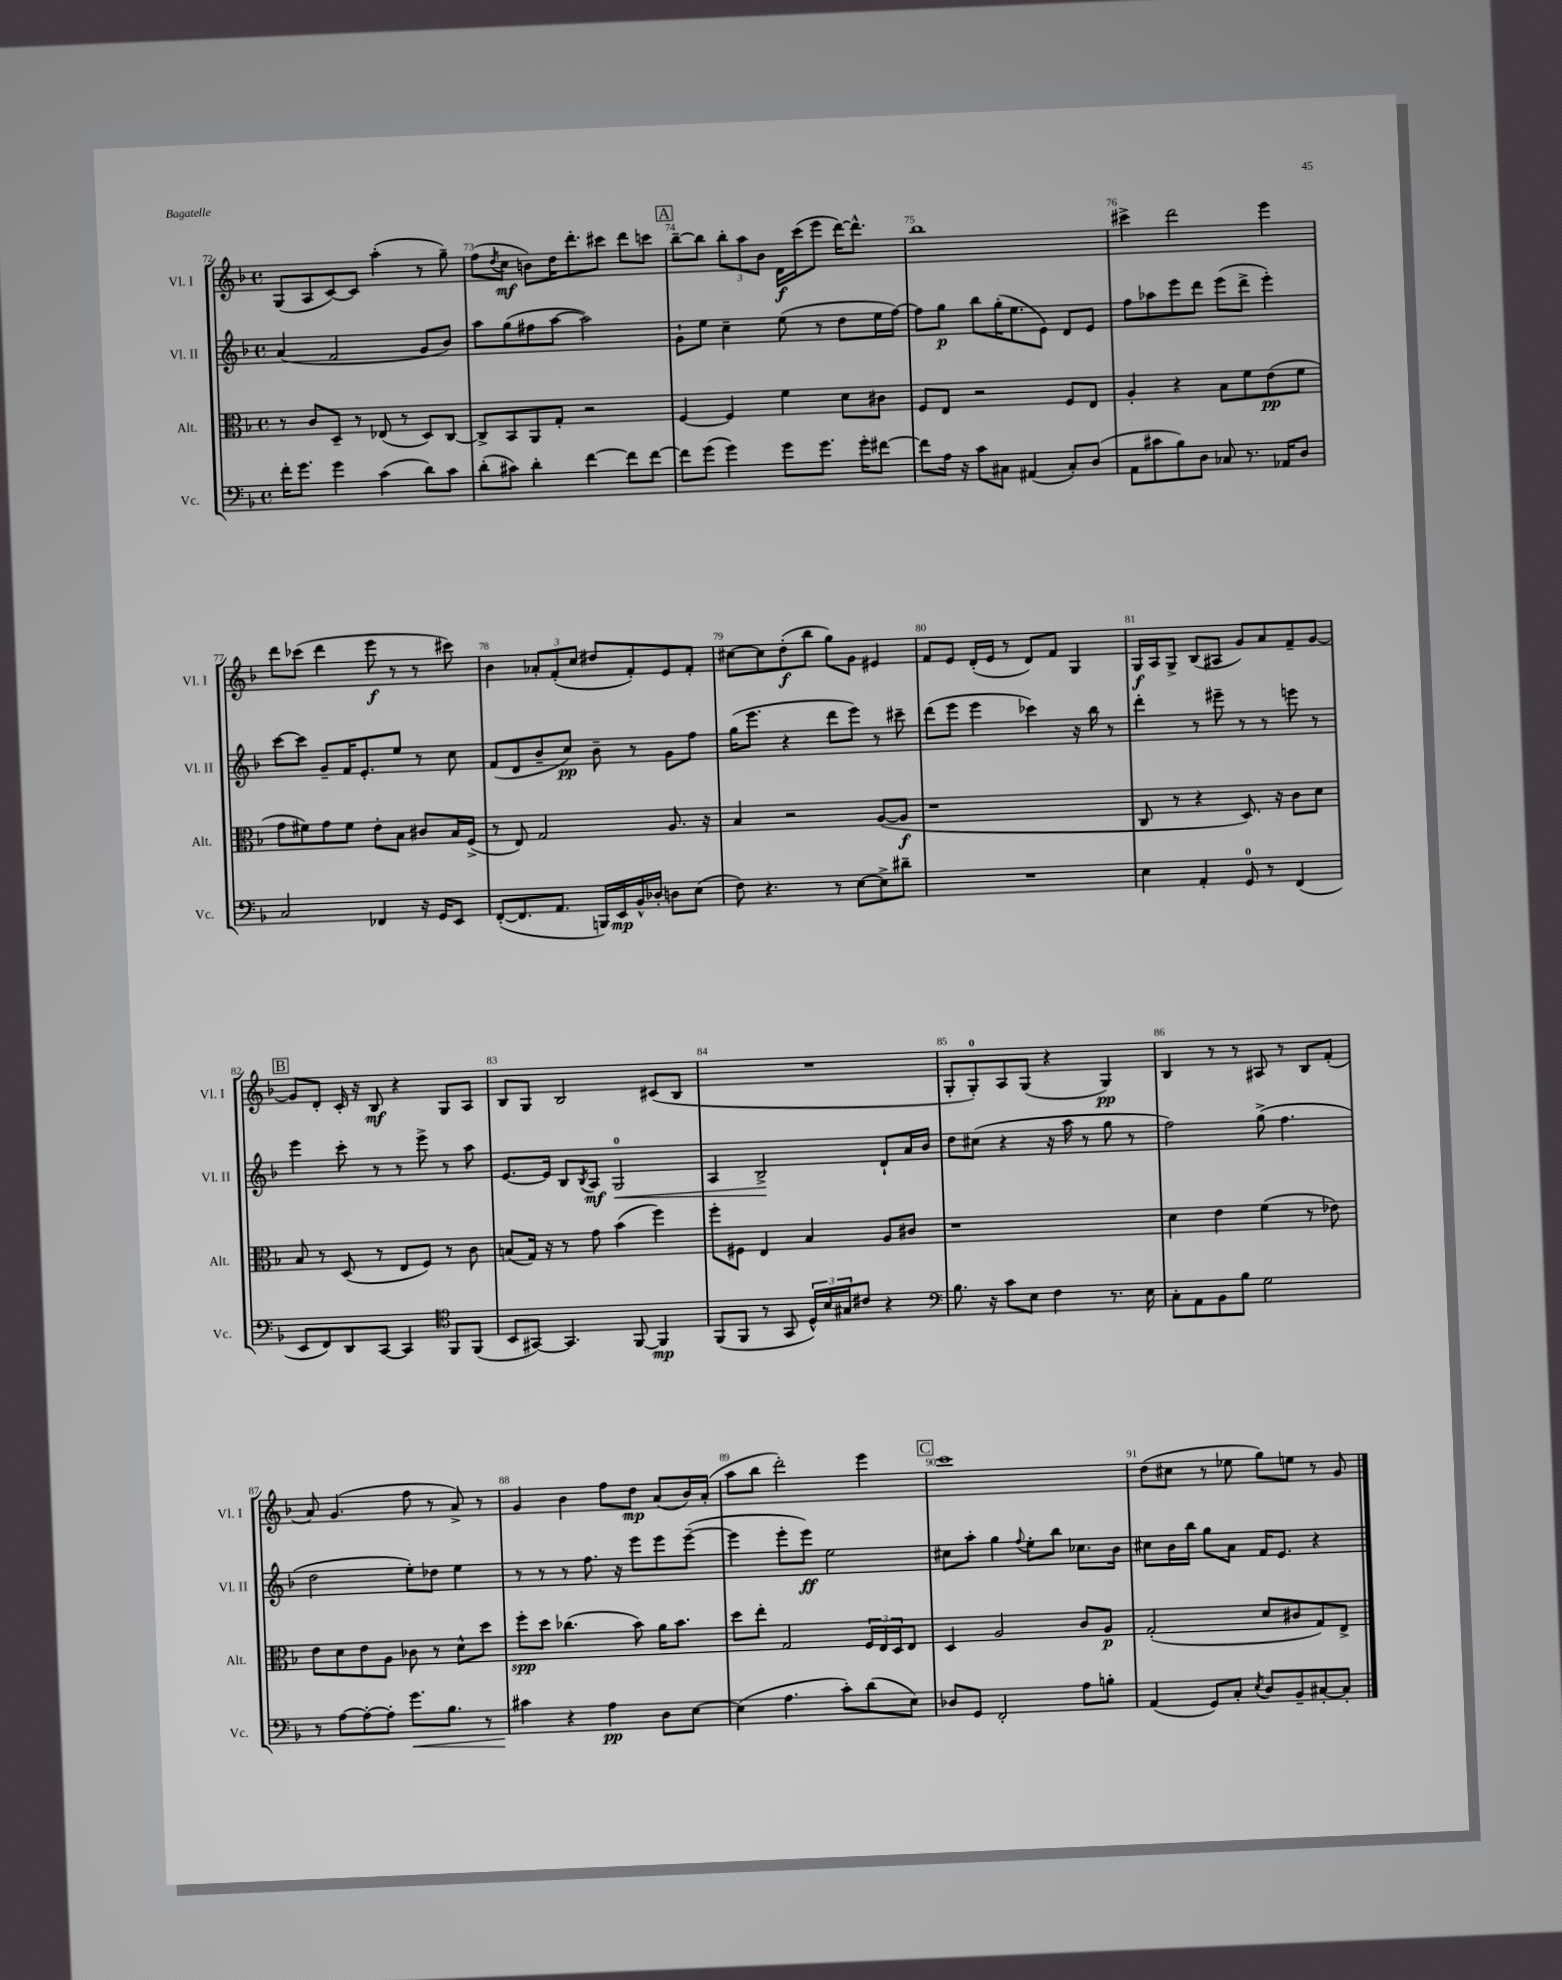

**kern	**dynam	**kern	**dynam	**kern	**dynam	**kern	**dynam
*part4	*part4	*part3	*part3	*part2	*part2	*part1	*part1
*staff4	*staff4	*staff3	*staff3	*staff2	*staff2	*staff1	*staff1
*I"Vc.	*	*I"Alt.	*	*I"Vl. II	*	*I"Vl. I	*
*I'Vc.	*	*I'Alt.	*	*I'Vl. II	*	*I'Vl. I	*
*clefF4	*	*clefC3	*	*clefG2	*	*clefG2	*
*k[b-]	*	*k[b-]	*	*k[b-]	*	*k[b-]	*
*M4/4	*	*M4/4	*	*M4/4	*	*M4/4	*
*met(c)	*	*met(c)	*	*met(c)	*	*met(c)	*
=72	=72	=72	=72	=72	=72	=72	=72
16f'\KL	.	8r	.	(4a/	.	(8G/L	.
8.g\J	.	.	.	.	.	.	.
.	.	8c/L	.	.	.	8A/	.
4g\	.	8D~/J	.	2f/	.	[8c/)	.
.	.	8r	.	.	.	8c/J]	.
(4c\	.	(8E-X/	.	.	.	(4aa'\	.
.	.	8r	.	.	.	.	.
8d\L)	.	8D/L)	.	8g/L	.	8r	.
8c\J	.	[8C/J	.	8b-/J)	.	8gg~\)	.
=73	=73	=73	=73	=73	=73	=73	=73
(8d'\L	.	8C^/L]	.	8aa\L	.	(8ff\L	.
.	.	.	.	.	.	8qdd/	.
8c#X\J)	.	8BB-/	.	(8gg\	.	8cc\J	mf
4d'\	.	8AA/	.	8ff#X\	.	8bn\L)	.
.	.	8G'/J	.	[8aa\J	.	16dd\K	.
.	.	.	.	.	.	8.ddd'\	.
[4f\	.	2r	.	2aa\])	.	.	.
.	.	.	.	.	.	8ccc#X\J	.
8f\L]	.	.	.	.	.	8ddd\L	.
[8f\J	.	.	.	.	.	8cccn\J	.
!!LO:REH:place=s1:t=A
=74	=74	=74	=74	=74	=74	=74	=74
8f\L]	.	[4F/	.	8g`\L	.	[8bb-~\L	.
(8g\J	.	.	.	8ee\J	.	8bb-\J]	.
4g\)	.	4F/]	.	4cc~\	.	12bb-'\L	.
.	.	.	.	.	.	12aa\	.
.	.	.	.	.	.	12b-\J	.
8g\L	.	4f\	.	(8ee\	.	16d\LL	f
.	.	.	.	.	.	(16ccc\J	.
8.g\J	.	.	.	8r	.	8eee\J	.
.	.	8d\L	.	8dd\L	.	[16ddd\KL)	.
16g'\KL	.	.	.	.	.	8.ddd^^\J]	.
[8f#X\J	.	8c#X\J	.	16ee\L	.	.	.
.	.	.	.	[16ff\JJ)	.	.	.
=75	=75	=75	=75	=75	=75	=75	=75
8f#\L]	.	8F/L	.	8ff\L]	.	1bb-	.
16A\Jk	.	8E/J	.	8gg\J	p	.	.
16r	.	.	.	.	.	.	.
8c\L	.	2r	.	8bb-\L	.	.	.
8C#X\J	.	.	.	(16gg'\K	.	.	.
.	.	.	.	8.ee\	.	.	.
(4AA#X/	.	.	.	.	.	.	.
.	.	.	.	8e\J)	.	.	.
8C#'/L)	.	8F/L	.	8d/L	.	.	.
(8D/J	.	8E/J	.	8e/J	.	.	.
=76	=76	=76	=76	=76	=76	=76	=76
8AA\L	.	4A'/	.	8ff\L	.	4ccc#X^\	.
8c#X\	.	.	.	8aa-X\	.	.	.
8B-\)	.	4r	.	8eee\	.	2ddd\	.
8D\J	.	.	.	8ddd\J	.	.	.
8C-X/	.	8B-\L	.	(8eee\L	.	.	.
8.r	.	8f\	.	8ddd^\J	.	.	.
.	.	(8e\	pp	4eee'\)	.	4eee\	.
16AA-X/KL	.	.	.	.	.	.	.
8D/J	.	8f\J	.	.	.	.	.
!!LO:LB:g=z
=77	=77	=77	=77	=77	=77	=77	=77
2C/	.	8g\L	.	[8ccc\L	.	8ddd\L	.
.	.	8f#X\)	.	8ccc\J]	.	(8ccc-X\J	.
.	.	8g\	.	8g~/L	.	4ddd\	.
.	.	8f#\J	.	16f/K	.	.	.
.	.	.	.	8.e'/	.	.	.
4FF-X/	.	8e'\L	.	.	.	8eee\	f
.	.	8B-\J	.	8ee/J	.	8r	.
16r	.	8c#X/L	.	8r	.	8r	.
16GG/KL	.	.	.	.	.	.	.
8EE/J	.	16B-/L	.	8cc\	.	8ccc#X\)	.
.	.	(16F^/JJ	.	.	.	.	.
=78	=78	=78	=78	=78	=78	=78	=78
([8FF'/L	.	8r	.	(8f/L	.	4b-\	.
8.FF/]	.	8E/)	.	8d/	.	.	.
.	.	2G/	.	8b-~/	.	12a-X'/L	.
8.AA/J	.	.	.	.	.	.	.
.	.	.	.	.	.	(12f'/	.
.	.	.	.	8cc/J)	pp	.	.
.	.	.	.	.	.	12cc/J	.
16BBBn/LL)	.	.	.	8b-~\	.	8dd#X/L	.
16EE/	mp	.	.	.	.	.	.
16BB-^^/	.	.	.	8r	.	8f'/)	.
16D-X'/JJ	.	.	.	.	.	.	.
8Dn\L	.	8.A/	.	8g\L	.	8e/	.
(8E\J	.	.	.	8ff\J	.	8f'/J	.
.	.	16r	.	.	.	.	.
=79	=79	=79	=79	=79	=79	=79	=79
8F\)	.	4B-/	.	(16gg\KL	.	[8cc#X\L	.
.	.	.	.	8.eee\J	.	.	.
4.r	.	.	.	.	.	8cc#\]	.
.	.	2r	.	4r	.	(8dd'\	f
.	.	.	.	.	.	8bb-\J	.
8r	.	.	.	8ddd\L	.	8gg\L)	.
[8E\L	.	.	.	8eee\J)	.	8g\J	.
8E^\]	.	([8A/L	.	8r	.	4e#X/	.
8d#X~\J	.	8A/J]	f	8ccc#X~\	.	.	.
=80	=80	=80	=80	=80	=80	=80	=80
1r	.	1r	.	(8ddd\L	.	8f/L	.
.	.	.	.	8eee\J	.	8e/J	.
.	.	.	.	4eee\	.	(16d'/LL	.
.	.	.	.	.	.	16e/JJ	.
.	.	.	.	.	.	8r	.
.	.	.	.	4ccc-X\)	.	8d/L)	.
.	.	.	.	.	.	8f/J	.
.	.	.	.	16r	.	4G/	.
.	.	.	.	16bb-\	.	.	.
.	.	.	.	8r	.	.	.
=81	=81	=81	=81	=81	=81	=81	=81
4E\	.	8C/	.	4ddd'\	.	16G/LL	f
.	.	.	.	.	.	16A/J	.
.	.	8r	.	.	.	8G^/J	.
4AA'/	.	4r	.	8r	.	(8B-/L	.
.	.	.	.	8eee#X~\	.	8A#X/J	.
8GG/	.	8.D/)	.	8r	.	8g/L)	.
8r	.	.	.	8r	.	8a/	.
.	.	16r	.	.	.	.	.
(4FF/	.	8c\L	.	8eeen\	.	8f~/	.
.	.	8d\J	.	8r	.	[8g/J	.
!!LO:LB:g=z
!!LO:REH:place=s1:t=B
=82	=82	=82	=82	=82	=82	=82	=82
8EE/L	.	8B-/	.	4eee\	.	8g/L]	.
8FF/)	.	8r	.	.	.	8d'/J	.
8DD/	.	(8D/	.	8ccc'\	.	16c'/	.
.	.	.	.	.	.	16r	.
[8CC/J	.	8r	.	8r	.	8B-/	mf
4CC/]	.	8E/L	.	8r	.	4r	.
.	.	8F/J)	.	8eee^\	.	.	.
*clefC4	*	*	*	*	*	*	*
8FF/L	.	8r	.	8r	.	8G/L	.
(8FF/J	.	8c\	.	8aa\	.	8A/J	.
=83	=83	=83	=83	=83	=83	=83	=83
8BB-/L	.	(8Bn/L	.	[8.e/L	.	8B-/L	.
[8GG#X/J)	.	16G/Jk)	.	.	.	8G/J	.
.	.	16r	.	16e/Jk]	.	.	.
4.GG#/]	.	8r	.	8B-/L	.	2B-/	.
.	.	.	.	8qB-/	.	.	.
.	.	8g\	.	8A/J	mf	.	.
!	!	!	!	!	!LO:HP:b	!	!
.	.	(4b-\	.	2G/	<	.	.
[8FF/	.	.	.	.	.	.	.
4FF/]	mp	4ff\)	.	.	.	(8c#X/L	.
.	.	.	.	.	.	8B-/J	.
=84	=84	=84	=84	=84	=84	=84	=84
(8FF/L	.	8ff'\L	.	4A/	.	1r	.
8FF/J	.	8F#X\J	.	.	.	.	.
8r	.	4E/	.	2B-^/	.	.	.
8GG/	.	.	.	.	.	.	.
24D^^/LL)	.	4B-/	.	.	.	.	.
24B-/	.	.	.	.	.	.	.
24G#X/J	.	.	.	.	.	.	.
8c#X/J	.	.	.	.	.	.	.
4r	.	8A/L	.	8d`/L	[	.	.
.	.	8c#X/J	.	16a/L	.	.	.
.	.	.	.	16b-/JJ	.	.	.
=85	=85	=85	=85	=85	=85	=85	=85
*clefF4	*	*	*	*	*	*	*
8.B-\	.	1r	.	8dd\L	.	8G'/L	.
.	.	.	.	(8cc#X\J	.	8G'/)	.
16r	.	.	.	.	.	.	.
8c\L	.	.	.	4r	.	8A/	.
8E\J	.	.	.	.	.	(8G/J	.
4F\	.	.	.	16r	.	4r	.
.	.	.	.	16aa\	.	.	.
.	.	.	.	8r	.	.	.
8.r	.	.	.	8gg\	.	4G/)	pp
.	.	.	.	8r	.	.	.
16E\	.	.	.	.	.	.	.
=86	=86	=86	=86	=86	=86	=86	=86
8C'\L	.	4d\	.	2ff\)	.	4B-/	.
8AA\	.	.	.	.	.	.	.
8BB-\	.	4e\	.	.	.	8r	.
8B-\J	.	.	.	.	.	8r	.
2G\	.	(4f\	.	(8gg^\	.	8A#X/	.
.	.	.	.	4.ff\	.	8r	.
.	.	8r	.	.	.	8B-/L	.
.	.	8e-X\)	.	.	.	(8f'/J	.
!!LO:LB:g=z
=87	=87	=87	=87	=87	=87	=87	=87
8r	.	8e\L	.	2dd\	.	8a/)	.
[8A\L	.	8d\	.	.	.	(4.g/	.
8A'\_	.	8e\	.	.	.	.	.
8A'\J]	.	8A\J	.	.	.	.	.
!	!LO:HP:b	!	!	!	!	!	!
8.g\L	<	8c-X\	.	8ee'\L)	.	8ff\	.
.	.	8r	.	8dd-X\J	.	8r	.
8.B-\J	.	.	.	.	.	.	.
.	.	8d^^\L	.	4ee\	.	8a^/)	.
8r	.	8dd\J	.	.	.	8r	.
=88	=88	=88	=88	=88	=88	=88	=88
4c#X\	.	8ff'\L	spp	8r	.	4g/	.
.	.	8dd\J	.	8r	.	.	.
4r	[	(4.cc-X\	.	8r	.	4b-\	.
.	.	.	.	8.ff\	.	.	.
4A\	pp	.	.	.	.	8ff\L	.
.	.	.	.	16r	.	.	.
.	.	8b-\)	.	8eee\L	.	8dd\J	mp
8D\L	.	16a\KL	.	8eee\	.	(8a/L	.
.	.	8.b-\J	.	.	.	.	.
[8E\J	.	.	.	([8eee~\J	.	16b-/L)	.
.	.	.	.	.	.	(16a'/JJ	.
=89	=89	=89	=89	=89	=89	=89	=89
(4E\]	.	8dd\L	.	4eee\]	.	8aa\L	.
.	.	8ee'\J	.	.	.	8bb-\J	.
4.A\	.	2G/	.	8eee'\L	.	2ddd'\)	.
.	.	.	.	8eee\J)	ff	.	.
.	.	.	.	2ee\	.	.	.
8c'\L)	.	.	.	.	.	.	.
(8d\	.	24F/LL	.	.	.	4eee\	.
.	.	24E/	.	.	.	.	.
.	.	24D/J	.	.	.	.	.
8E\J)	.	8E/J	.	.	.	.	.
!!LO:REH:place=s1:t=C
=90	=90	=90	=90	=90	=90	=90	=90
8D-X/L	.	4D/	.	8cc#X\L	.	1ccc	.
8GG/J	.	.	.	8aa'\J	.	.	.
2FF'/	.	2A/	.	4gg\	.	.	.
.	.	.	.	8qqff/	.	.	.
.	.	.	.	8ee'\L	.	.	.
.	.	.	.	8bb-\J	.	.	.
8A\L	.	8c/L	.	8.cc-X\L	.	.	.
8Bn'\J	.	8A/J	p	.	.	.	.
.	.	.	.	16b-\Jk	.	.	.
=91	=91	=91	=91	=91	=91	=91	=91
(4AA/	.	(2G'/	.	8cc#X\L	.	(8dd\L	.
.	.	.	.	16b-\L	.	8cc#X\J	.
.	.	.	.	16bb-\JJ	.	.	.
8GG/L)	.	.	.	8gg\L	.	8r	.
8C'/J	.	.	.	8a\J	.	8ee-X\	.
8qE/	.	.	.	.	.	.	.
8D/L	.	8d/L	.	16f/KL	.	8gg\L)	.
.	.	.	.	8.e/J	.	.	.
8BB-~/	.	8c#X/	.	.	.	8een\J	.
[8C#X'/	.	8G/)	.	4r	.	8r	.
8C#'/J]	.	8E^/J	.	.	.	8g/	.
==	==	==	==	==	==	==	==
*-	*-	*-	*-	*-	*-	*-	*-
